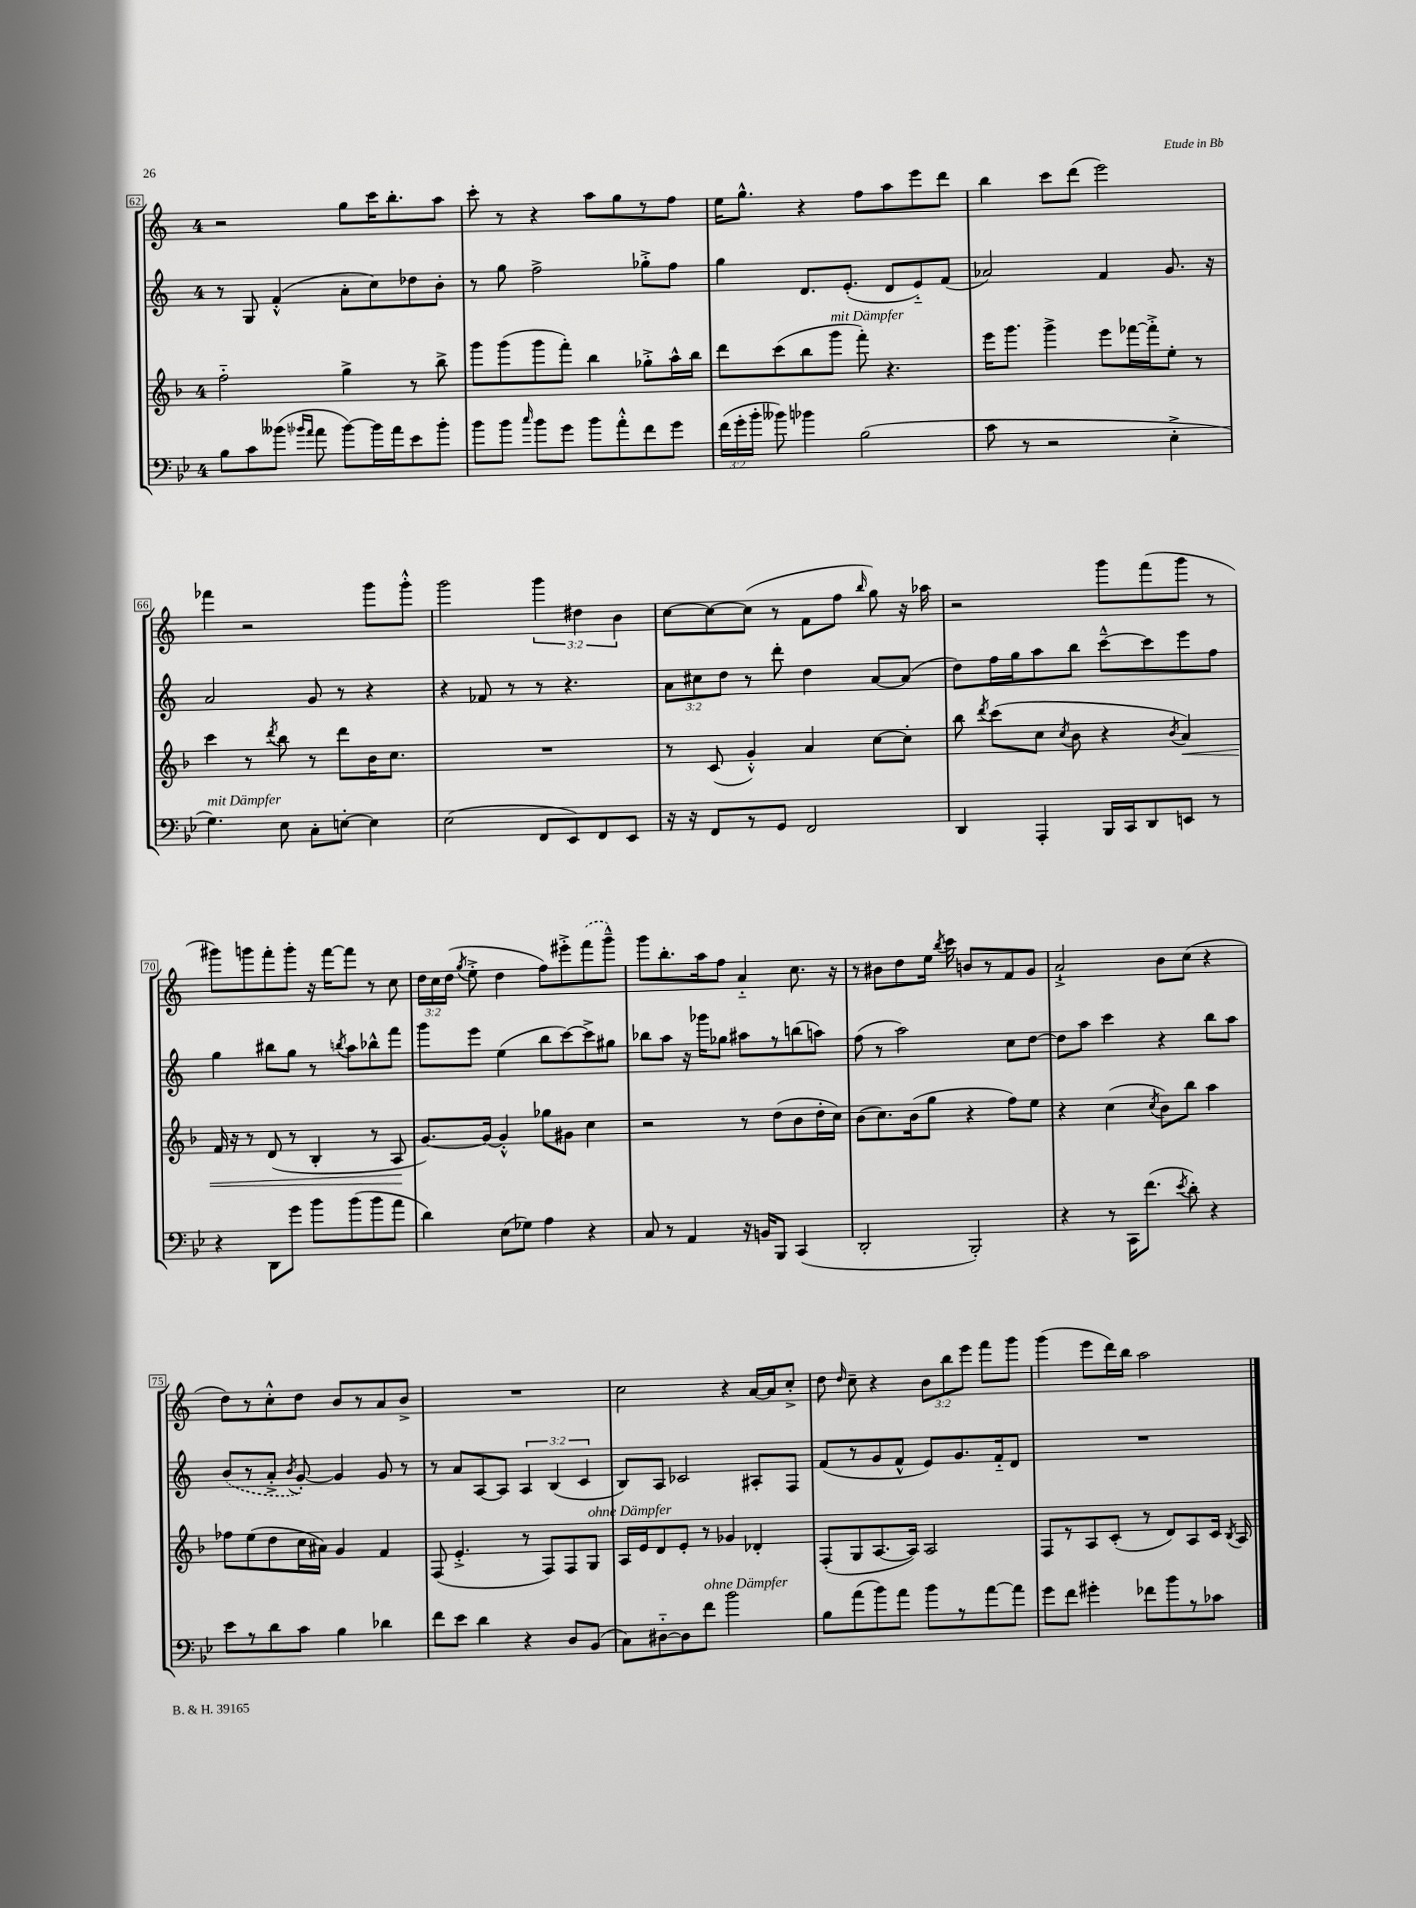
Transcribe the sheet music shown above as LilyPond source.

<<
\new StaffGroup <<
\new Staff = "s0" {
    \clef treble \key c \major \once \override Staff.TimeSignature.style = #'single-digit \time 4/4 \override Staff.TupletNumber.text = #tuplet-number::calc-fraction-text
    \autoBeamOff r2 g''8[ c'''16 b''8.-. a''8] |
    c'''8-. r8 r4 a''8[ g''8 r8 f''8] |
    e''16[ g''8.]-^ r4 f''8[ a''8 e'''8 d'''8] |
    b''4 c'''8[ d'''8]( e'''2) |
    fes'''4 r2 g'''8[ g'''8]-.-^ |
    g'''2 \tuplet 3/2 { g'''4 dis''4 b'4 } |
    c''8[~ c''8~ c''8]( r8 f'8[ f''8] \grace { b''16 } g''8) r16 aes''16 |
    r2 g'''8[ f'''8( g'''8] r8 |
    gis'''8[) g'''8 f'''8-. g'''8]-. r16 f'''16[~ f'''8] r8 c''8 |
    \tuplet 3/2 { d''16[ c''16 d''16]( } \acciaccatura { g''8 } e''8-.-> d''4 f''8[) eis'''8-.-> \once \slurDashed f'''8( g'''8]---^) |
    g'''8[ b''8.-. a''16 f''8] a'4-_ c''8. r16 |
    r8 bis'8[ d''8 e''16] \acciaccatura { b''8 } c'''16 b'8[ r8 f'8 g'8] |
    a'2-!-> b'8[ c''8]( r4 |
    d''8[) r8 c''8-.-^ d''8] b'8[ r8 a'8 b'8]-> |
    R1 |
    c''2 r4 a'16[~ a'16 c''8]-.-> |
    d''8 \grace { d''16 } c''8-- r4 \tuplet 3/2 { b'8[ b''8 e'''8] } f'''8[ g'''8] |
    g'''4( e'''8[ d'''16) b''16] a''2 \bar "|." |
}
\new Staff = "s1" {
    \clef treble \key c \major \once \override Staff.TimeSignature.style = #'single-digit \time 4/4 \override Staff.TupletNumber.text = #tuplet-number::calc-fraction-text
    \autoBeamOff r8 g8 f'4-.-^( a'8[-. c''8) des''8 b'8]-. |
    r8 g''8 f''2-> ges''8[-.-> f''8] |
    g''4 d'8.[ e'8.]-.( d'8[ e'8-_) f'8]( |
    aes'2) f'4 g'8. r16 |
    a'2 g'8 r8 r4 |
    r4 fes'8 r8 r8 r4. |
    \tuplet 3/2 { a'8[ cis''8 d''8] } r8 d'''8-. d''4 a'8[~ a'8]( |
    d''8[) f''16 g''16 a''8 b''8] c'''8[~---^ c'''8 e'''8 f''8] |
    g''4 bis''8[ g''8] r8 \acciaccatura { b''8 } a''8[ bes''8-^ f'''8] |
    g'''8[ e'''8] e''4( b''8[ c'''8~) c'''8-> gis''8] |
    bes''8[ a''8] r16 ges'''16[ ges''8] ais''8[ r8 b''8( a''8]) |
    f''8( r8 a''2) c''8[ d''8]~ |
    d''8[ a''8] c'''4 r4 b''8[ a''8] |
    \once \slurDashed b'8[( r8 a'8]-.-> \acciaccatura { b'8 } g'8~-.) g'4 g'8 r8 |
    r8 a'8[ a8~ a8] \tuplet 3/2 { a4 b4( c'4 } |
    b8[) a8] ces'2 ais8[-. f8] |
    f'8[( r8 g'8 f'8]-^ e'8[) g'8. f'16-_ d'8] |
    R1 \bar "|." |
}
\new Staff = "s2" {
    \clef treble \key f \major \once \override Staff.TimeSignature.style = #'single-digit \time 4/4
    \autoBeamOff f''2-_ g''4-> r8 bes''8-> |
    g'''8[ g'''8( g'''8 f'''8]-.) bes''4 ges''8[-.-> a''16-^ bes''16] |
    d'''8[ c'''8( bes''8 g'''8]^\markup { \italic "mit Dämpfer" } f'''8-.) r4. |
    e'''16[ g'''8.] g'''4-> e'''8[ fes'''16~ fes'''16-.-> e''8]-. r8 |
    c'''4 r8 \acciaccatura { d'''8 } bes''8 r8 d'''8[ bes'16 c''8.] |
    R1 |
    r8 c'8( g'4-.-^) a'4 c''8[~ c''8]-. |
    bes''8 \acciaccatura { d'''8 } c'''8[( c''8] \acciaccatura { c''8 } bes'8 r4 \acciaccatura { bes'8 } a'4\<) |
    f'16 r16 r8 d'8( r8 bes4-. r8 a8\! |
    g'8.[~) g'16]~ g'4-.-^ ges''8[ gis'8] c''4 |
    r2 r8 d''8[( bes'8 d''16-. c''16]) |
    bes'8[( c''8.) bes'16( g''8] r4 f''8[) e''8] |
    r4 c''4( \acciaccatura { c''8 } bes'8[) bes''8] a''4 |
    fes''8[ e''8( d''8 c''16 ais'16]) g'4 f'4 |
    f8( e'4.-.-> r8 f8[) f8 g8]^\markup { \italic "ohne Dämpfer" } |
    a16[ e'16 d'8 e'8]-. r8 ges'4 des'4-. |
    f8[-.( g8 a8.~ a16]) a2 |
    f8[ r8 a8 c'8]-.( r8 d'8[) a8 c'16] \acciaccatura { bes8 } a16 \bar "|." |
}
\new Staff = "s3" {
    \clef bass \key bes \major \once \override Staff.TimeSignature.style = #'single-digit \time 4/4 \override Staff.TupletNumber.text = #tuplet-number::calc-fraction-text
    \autoBeamOff bes8[ c'8 beses'8]( \grace { bes'16[ a'16] } a'8 bes'8[~) bes'16 a'16 ees'8 bes'8]-. |
    bes'8[ bes'8] \grace { c''16 } bes'8[ g'8] bes'8[ a'8-.-^ f'8 g'8] |
    \tuplet 3/2 { f'16[( g'16-. bes'16]-. } beses'8) bes'4 bes2( |
    c'8 r8 r2 ees4-.-> |
    g4.^\markup { \italic "mit Dämpfer" }) ees8 c8[-. e8]~-. e4 |
    ees2( f,8[ ees,8) f,8 ees,8] |
    r16 r16 f,8[ r8 g,8] f,2 |
    d,4 a,,4-. bes,,16[ c,16 d,8 e,8] r8 |
    r4 d,8[ g'8] bes'8[ bes'8( bes'8 a'8] |
    d'4) ees8[( ges8]) a4 r4 |
    c8 r8 a,4 r16 b,16[ bes,,8] c,4( |
    d,2-. bes,,2-.) |
    r4 r8 c,16[ f'8.]( \acciaccatura { ees'8 } d'8-.) r4 |
    ees'8[ r8 d'8 c'8] bes4 des'4 |
    f'8[ ees'8] d'4 r4 d8[ bes,8]( |
    c8[) dis8~-_ dis8 f'8]^\markup { \italic "ohne Dämpfer" } bes'2 |
    bes8[ a'8( bes'8) a'8] bes'8[ r8 a'8~ a'8] |
    g'8[ f'8] gis'4-. fes'8[ bes'8 r8 ces'8] \bar "|." |
}
>>
>>
\layout { \context { \Score currentBarNumber = #62 \override BarNumber.stencil = #(make-stencil-boxer 0.1 0.3 ly:text-interface::print) } }
